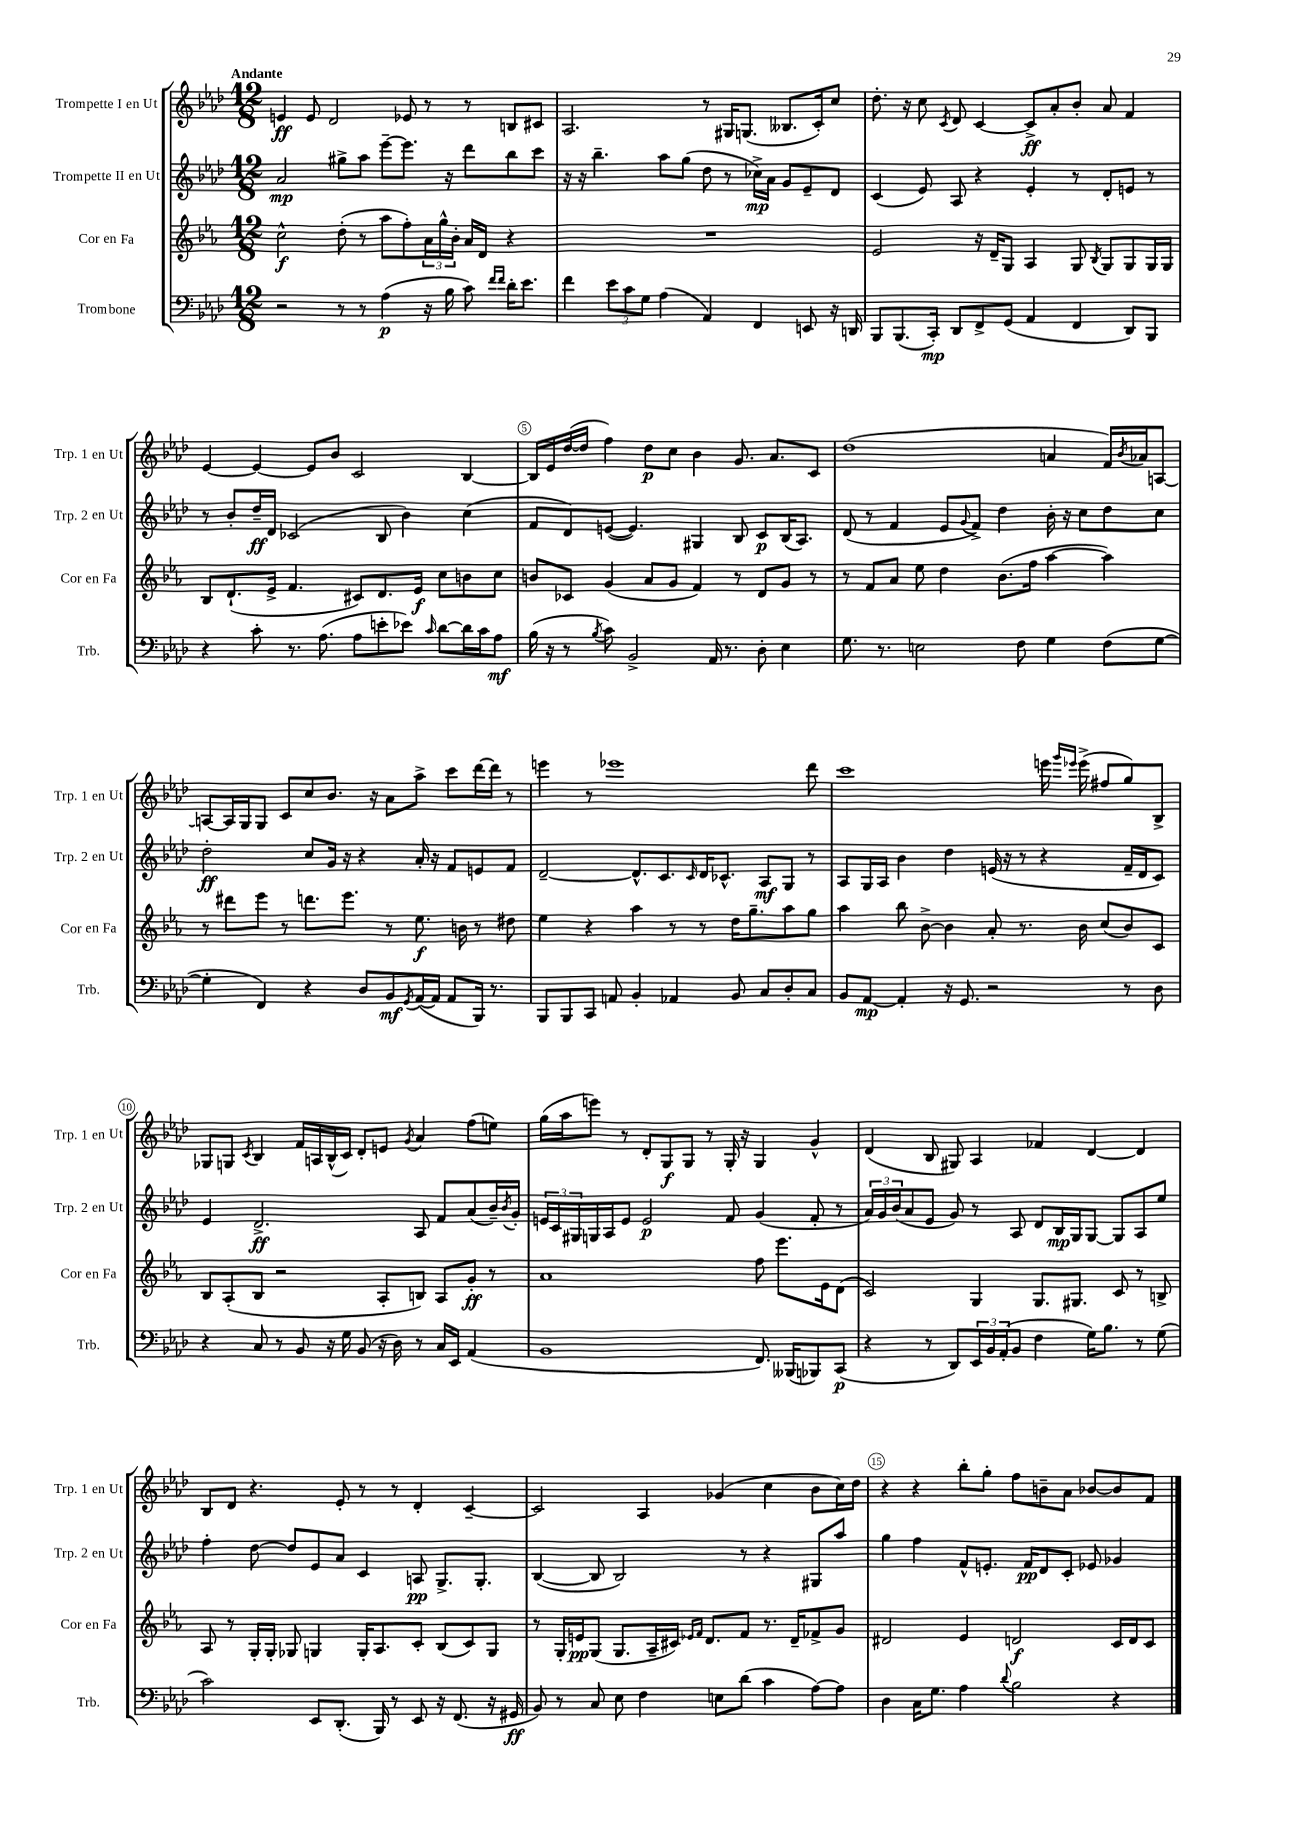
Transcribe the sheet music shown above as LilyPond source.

<<
\new StaffGroup <<
\new Staff = "s0" \with { instrumentName = "Trompette I en Ut" shortInstrumentName = "Trp. 1 en Ut" } {
    \clef treble \key aes \major \numericTimeSignature \time 12/8 \tempo "Andante"
    e'4\ff e'8 des'2 ees'8 r8 r8 b8 cis'8 |
    aes2. r8 gis16 g8.( beses8. c'16-.) c''8 |
    des''8.-. r16 c''8 \acciaccatura { c'8 } des'8 c'4~ c'8->\ff aes'8-. bes'8-. aes'8 f'4 |
    ees'4~ ees'4~ ees'8 bes'8 c'2 bes4~ |
    bes16 ees'16 des''16~( des''16 f''4) des''8\p c''8 bes'4 g'8. aes'8. c'8 |
    des''1( a'4 f'16) \acciaccatura { bes'8 } aes'16 a8~ |
    a8~ a16 g16 g8 c'8 c''8 bes'8. r16 aes'8 aes''8-> c'''8 des'''16~ des'''16 r8 |
    e'''4 r8 ees'''1 des'''8 |
    c'''1 e'''16 \grace { g'''16 ees'''16 } ees'''16->( fis''8 g''8) bes8-> |
    ges8 g8 \acciaccatura { c'8 } bes4 f'16 a16 bes16-^( c'16) des'8-. e'8 \acciaccatura { g'8 } aes'4 f''8( e''8) |
    g''16( aes''16 e'''8) r8 des'8-. g8\f g8 r8 g16-. r16 g4 g'4-^ |
    des'4( bes8 gis8) aes4 fes'4 des'4~ des'4 |
    bes8 des'8 r4. ees'8-. r8 r8 des'4-. c'4~-- |
    c'2 aes4 ges'4( c''4 bes'8 c''16) des''16 |
    r4 r4 bes''8-. g''8-. f''8 b'8-- aes'8 bes'8~ bes'8 f'8 \bar "|." |
}
\new Staff = "s1" \with { instrumentName = "Trompette II en Ut" shortInstrumentName = "Trp. 2 en Ut" } {
    \clef treble \key aes \major \numericTimeSignature \time 12/8
    aes'2\mp gis''8-> aes''8 ees'''8~-- ees'''8. r16 des'''8 bes''8 c'''8 |
    r16 r16 bes''4.-- aes''8 g''8( des''8 r8 ces''16->\mp) aes'16 g'8 ees'8-- des'8 |
    c'4( ees'8) aes8 r4 ees'4-. r8 des'8-. e'8 r8 |
    r8 bes'8-. des''16--\ff des'16 ces'2( bes8 bes'4) c''4( |
    f'8 des'8) e'8~( e'4.) gis4 bes8 c'8\p bes16( aes8.) |
    des'8( r8 f'4 ees'8 \appoggiatura { g'8 } f'8->) des''4 bes'16-. r16 c''8 des''8 c''8 |
    des''2-.\ff c''8 g'16 r16 r4 aes'16-. r16 f'8 e'8 f'8 |
    des'2~-- des'8.-^ c'8. \grace { c'16 } des'16 ces'8.-^ aes8\mf g8 r8 |
    aes8 g16 aes16 bes'4 des''4 e'16( r16 r8 r4 f'16-- des'16 c'8) |
    ees'4 des'2.->\ff aes8 f'8 aes'8( bes'16--) \acciaccatura { bes'8 } g'16-. |
    \tuplet 3/2 { e'16 c'16 gis16 } g16 aes16 e'8 e'2\p f'8 g'4( f'8-. r8 |
    \tuplet 3/2 { aes'16) g'16 bes'16( } aes'8 ees'8 g'8) r8 aes8 des'8 bes16\mp g16 g8~ g8 aes8 ees''8 |
    f''4-. des''8~ des''8 ees'8 aes'8 c'4 a8\pp g8.-> g8.-. |
    bes4~( bes8 bes2) r8 r4 gis8 aes''8 |
    g''4 f''4 f'8-^ e'8.-. f'16\pp des'8 c'8-. ees'8 ges'4 \bar "|." |
}
\new Staff = "s2" \with { instrumentName = "Cor en Fa" shortInstrumentName = "Cor en Fa" } {
    \clef treble \key ees \major \numericTimeSignature \time 12/8
    c''2-^\f d''8-.( r8 aes''8 f''8-.) \tuplet 3/2 { aes'16 g''16-^ bes'16-. } aes'16 d'16 r4 |
    R1. |
    ees'2 r16 d'16-- g8 aes4 g8 \acciaccatura { bes8 } g8 g8 g16 g16 |
    bes8 d'8.-!( ees'16-> f'4. cis'8) d'8. ees'16\f c''8 b'8 c''8 |
    b'8 ces'8 g'4( aes'8 g'8 f'4) r8 d'8 g'8 r8 |
    r8 f'8 aes'8 ees''8 d''4 bes'8.( f''16 aes''4~ aes''4) |
    r8 dis'''8 ees'''8 r8 d'''8. ees'''8. r8 ees''8.\f b'16 r8 dis''8 |
    ees''4 r4 aes''4 r8 r8 d''16 g''8.-- aes''8 g''8 |
    aes''4 bes''8 bes'8~-> bes'4 aes'8-. r8. bes'16 c''8( bes'8) c'8 |
    bes8 aes8-.( bes8 r2 aes8-. b8) aes8 g'8-.\ff r8 |
    aes'1 f''8 ees'''8. ees'16 d'8( |
    c'2) g4 g8. gis8. c'8 r8 b8-> |
    aes8 r8 g16-. g16-. ges8 g4 g16-. aes8. c'8-. bes8( c'8) g8 |
    r8 g16-. e'16\pp g8( g8. aes16-- cis'16) \grace { ees'16 f'16 } d'8. f'8 r8. d'16-- fes'8-> g'8 |
    dis'2 ees'4 d'2\f c'16 d'16 c'8 \bar "|." |
}
\new Staff = "s3" \with { instrumentName = "Trombone" shortInstrumentName = "Trb." } {
    \clef bass \key aes \major \numericTimeSignature \time 12/8
    r2 r8 r8 aes4\p( r16 bes16 c'8) \grace { f'16 f'16 } des'16-. ees'8. |
    f'4 \tuplet 3/2 { ees'8 c'8 g8 } aes4( aes,4) f,4 e,8 r16 d,16 |
    bes,,8 bes,,8.( c,16-.\mp) des,8 f,8-> g,8( aes,4 f,4 des,8) bes,,8 |
    r4 c'8-. r8. aes8.( aes8 e'8-. ees'8) \grace { c'16 } des'8~ des'16 c'16 aes8\mf |
    bes16( r16 r8 \acciaccatura { bes8 } c'8) bes,2-> aes,16 r8. des8-. ees4 |
    g8. r8. e2 f8 g4 f8( g8~ |
    g4-. f,4) r4 des8 bes,8\mf \acciaccatura { g,8 } aes,16~( aes,16 aes,8 bes,,16) r8. |
    bes,,8 bes,,8 c,8 a,8 bes,4-. aes,4 bes,8 c8 des8-. c8 |
    bes,8 aes,8~\mp aes,4-. r16 g,8. r2 r8 des8 |
    r4 c8 r8 bes,8 r16 g16 bes,8( r16 des16) r8 c16 ees,16 aes,4( |
    bes,1 f,8.) beses,,16( bes,,8) c,8\p( |
    r4 r8 des,8) \tuplet 3/2 { ees,16 bes,16 aes,16-.( } bes,8 f4 g16) bes8. r8 g8( |
    c'2) ees,8 des,8.-.( bes,,16) r8 ees,8 r16 f,8.( r16 gis,16\ff |
    bes,8) r8 c8 ees8 f4 e8 des'8( c'4 aes8~) aes8 |
    des4 c16 g8. aes4 \appoggiatura { des'8 } bes2 r4 \bar "|." |
}
>>
>>
\layout { \context { \Score \override BarNumber.break-visibility = ##(#f #t #t) barNumberVisibility = #(every-nth-bar-number-visible 5) \override BarNumber.stencil = #(make-stencil-circler 0.1 0.3 ly:text-interface::print) } }
